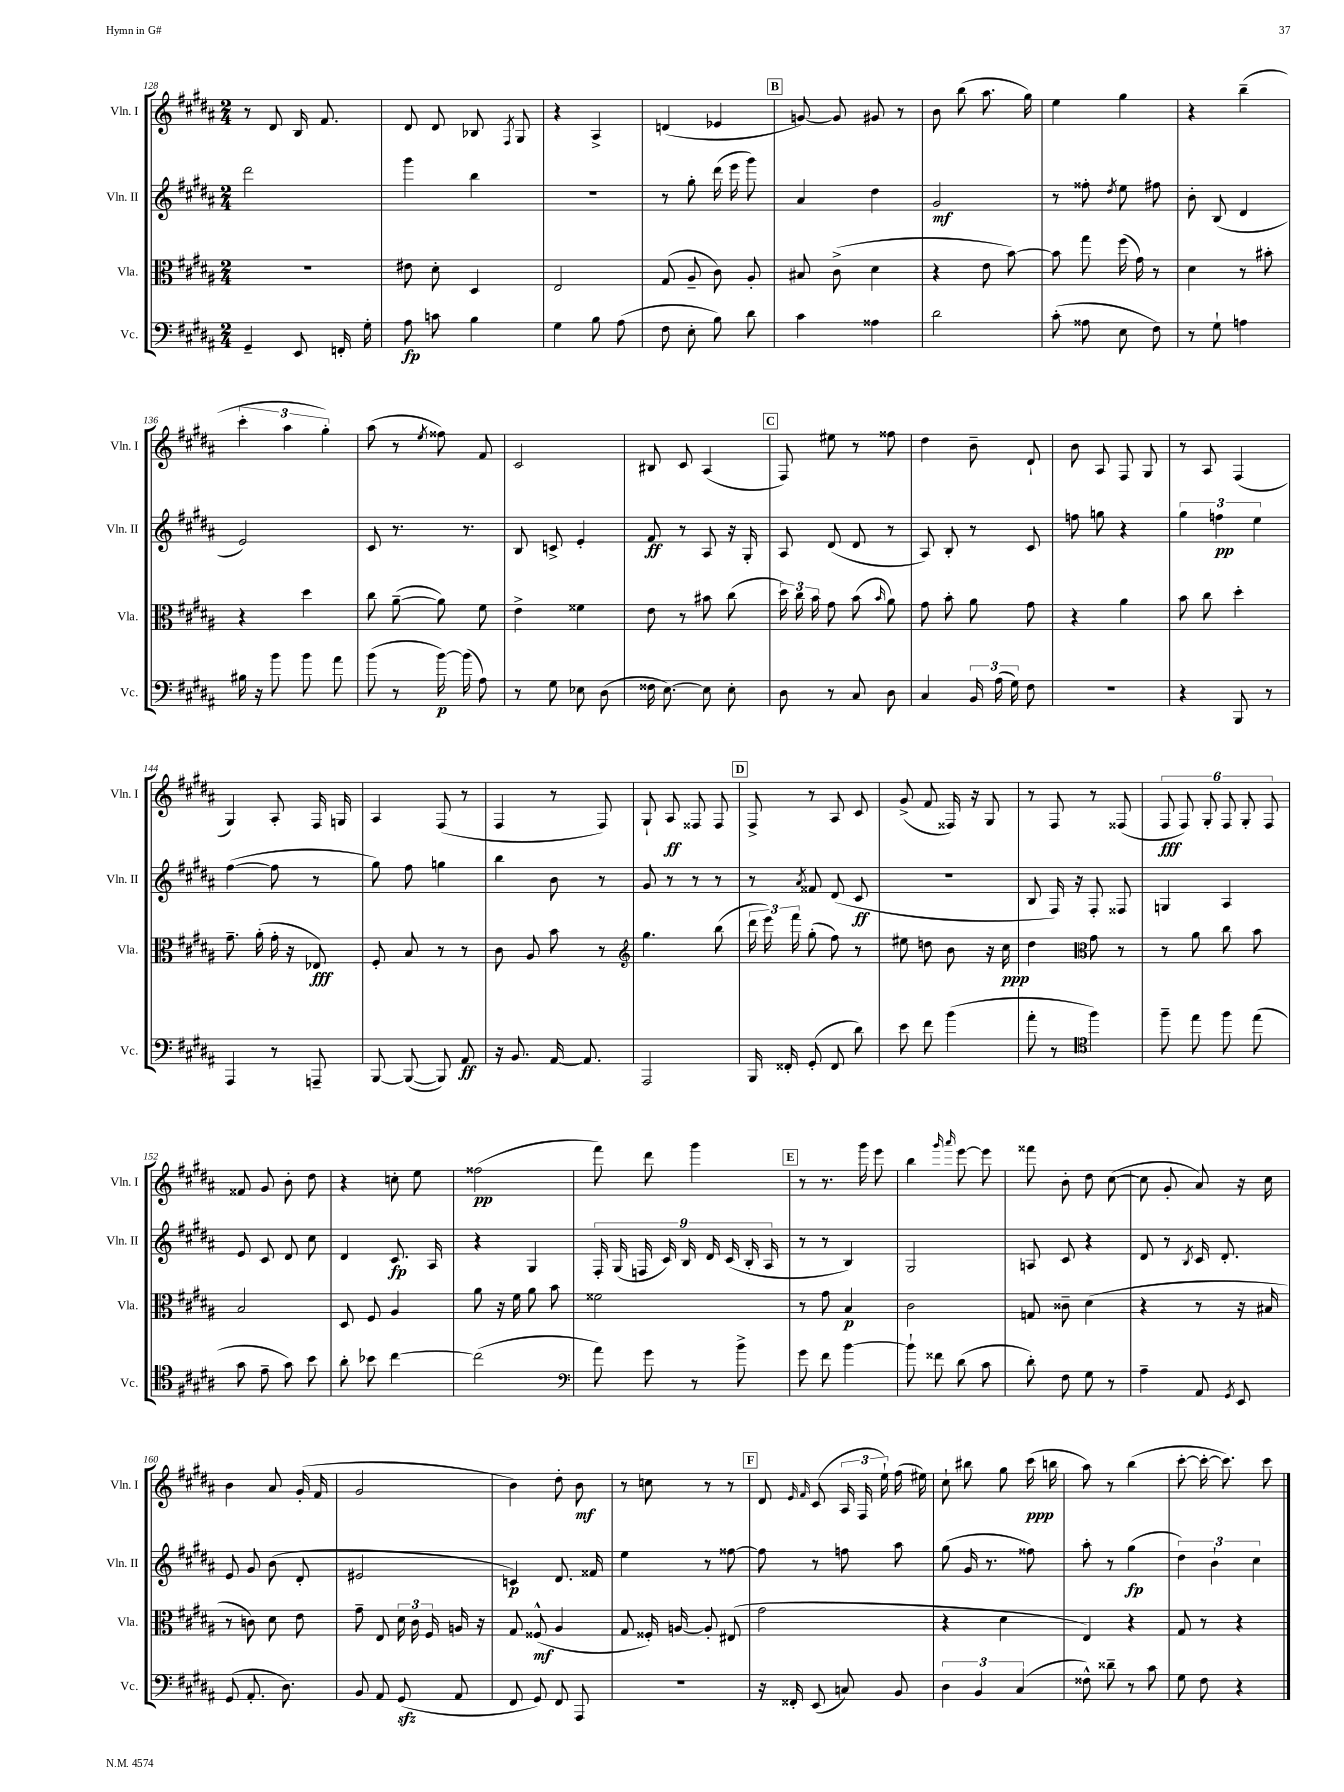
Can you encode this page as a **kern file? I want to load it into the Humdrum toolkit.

**kern	**dynam	**kern	**dynam	**kern	**dynam	**kern	**dynam
*part4	*part4	*part3	*part3	*part2	*part2	*part1	*part1
*staff4	*staff4	*staff3	*staff3	*staff2	*staff2	*staff1	*staff1
*I"Vc.	*	*I"Vla.	*	*I"Vln. II	*	*I"Vln. I	*
*I'Vc.	*	*I'Vla.	*	*I'Vln. II	*	*I'Vln. I	*
*clefF4	*	*clefC3	*	*clefG2	*	*clefG2	*
*k[f#c#g#d#a#]	*	*k[f#c#g#d#a#]	*	*k[f#c#g#d#a#]	*	*k[f#c#g#d#a#]	*
*M2/4	*	*M2/4	*	*M2/4	*	*M2/4	*
=128	=128	=128	=128	=128	=128	=128	=128
4GG#~/	.	2r	.	2ddd#\	.	8r	.
.	.	.	.	.	.	8d#/	.
8EE/	.	.	.	.	.	16B/	.
.	.	.	.	.	.	8.f#/	.
16FFn'/	.	.	.	.	.	.	.
16G#'\	.	.	.	.	.	.	.
=129	=129	=129	=129	=129	=129	=129	=129
8A#\	fp	8e#X\	.	4ggg#\	.	8d#/	.
8cn\	.	8d#'\	.	.	.	8d#/	.
4B\	.	4D#/	.	4bb\	.	8B-X/	.
.	.	.	.	.	.	8qF#/	.
.	.	.	.	.	.	8G#/	.
=130	=130	=130	=130	=130	=130	=130	=130
4G#\	.	2E/	.	2r	.	4r	.
8B\	.	.	.	.	.	4A#^/	.
(8A#\	.	.	.	.	.	.	.
=131	=131	=131	=131	=131	=131	=131	=131
8F#\	.	(8G#/	.	8r	.	(4dn/	.
8E'\	.	8A#~/	.	8gg#'\	.	.	.
8B\)	.	8c#\)	.	(16ddd#\	.	4e-X/	.
.	.	.	.	16eee\	.	.	.
8d#\	.	8A#'/	.	8ggg#\)	.	.	.
!!LO:REH:place=s1:t=B
=132	=132	=132	=132	=132	=132	=132	=132
4c#\	.	8B#X/	.	4a#/	.	[8gn/)	.
.	.	(8c#^\	.	.	.	8g/]	.
4A##X\	.	4d#\	.	4dd#\	.	8g#X/	.
.	.	.	.	.	.	8r	.
=133	=133	=133	=133	=133	=133	=133	=133
2d#\	.	4r	.	2g#/	mf	8b\	.
.	.	.	.	.	.	(8bb\	.
.	.	8e\	.	.	.	8.aa#\	.
.	.	[8b\)	.	.	.	.	.
.	.	.	.	.	.	16gg#\)	.
=134	=134	=134	=134	=134	=134	=134	=134
(8c#'\	.	8b\]	.	8r	.	4ee\	.
8A##X\	.	8gg#\	.	8ff##X'\	.	.	.
.	.	.	.	8qdd#/	.	.	.
8E\	.	(16ff#\	.	8ee\	.	4gg#\	.
.	.	16g#\)	.	.	.	.	.
8F#\)	.	8r	.	8ff#X\	.	.	.
=135	=135	=135	=135	=135	=135	=135	=135
8r	.	4d#\	.	8b'\	.	4r	.
8G#`\	.	.	.	(8B/	.	.	.
4An\	.	8r	.	4d#/	.	(4bb~\	.
.	.	8b#X'\	.	.	.	.	.
!!LO:LB:g=z
=136	=136	=136	=136	=136	=136	=136	=136
16B#X\	.	4r	.	2e/)	.	6ccc#'\	.
16r	.	.	.	.	.	.	.
8b\	.	.	.	.	.	.	.
.	.	.	.	.	.	6aa#\	.
8b\	.	4dd#\	.	.	.	.	.
.	.	.	.	.	.	6gg#'\)	.
8a#\	.	.	.	.	.	.	.
=137	=137	=137	=137	=137	=137	=137	=137
(8b\	.	8cc#\	.	8c#/	.	(8aa#\	.
8r	.	([8a#~\	.	8.r	.	8r	.
.	.	.	.	.	.	8qee/	.
[16b\)	p	8a#\])	.	.	.	8ff##X\)	.
(16b\]	.	.	.	8.r	.	.	.
8A#\)	.	8f#\	.	.	.	8f#/	.
=138	=138	=138	=138	=138	=138	=138	=138
8r	.	4e^\	.	8B/	.	2c#/	.
8G#\	.	.	.	8cn^/	.	.	.
8E-X\	.	4f##X\	.	4e'/	.	.	.
(8D#\	.	.	.	.	.	.	.
=139	=139	=139	=139	=139	=139	=139	=139
16F##X\	.	8e\	.	8f#/	ff	8B#X/	.
[8.E\)	.	.	.	.	.	.	.
.	.	8r	.	8r	.	8c#/	.
8E\]	.	8b#X\	.	8A#/	.	(4A#/	.
8E'\	.	(8cc#\	.	16r	.	.	.
.	.	.	.	16G#'/	.	.	.
!!LO:REH:place=s1:t=C
=140	=140	=140	=140	=140	=140	=140	=140
8D#\	.	24dd#\)	.	8A#/	.	8F#/)	.
.	.	24cc#\	.	.	.	.	.
.	.	24b\	.	.	.	.	.
8r	.	8g#\	.	(8d#/	.	8ee#X\	.
8C#/	.	(8b\	.	8d#/	.	8r	.
.	.	16qqb/	.	.	.	.	.
8D#\	.	8a#\)	.	8r	.	8ff##X\	.
=141	=141	=141	=141	=141	=141	=141	=141
4C#/	.	8g#\	.	8A#/)	.	4dd#\	.
.	.	8b'\	.	8B'/	.	.	.
24BB/	.	8a#\	.	8r	.	8b~\	.
(24A#\	.	.	.	.	.	.	.
24G#\)	.	.	.	.	.	.	.
8F#\	.	8g#\	.	8c#/	.	8d#`/	.
=142	=142	=142	=142	=142	=142	=142	=142
2r	.	4r	.	8ffn\	.	8b\	.
.	.	.	.	8ggn\	.	8A#/	.
.	.	4a#\	.	4r	.	8F#/	.
.	.	.	.	.	.	8G#/	.
=143	=143	=143	=143	=143	=143	=143	=143
4r	.	8b\	.	6gg#\	.	8r	.
.	.	8cc#\	.	.	.	8A#/	.
.	.	.	.	6ffn\	pp	.	.
8BBB/	.	4dd#'\	.	.	.	(4F#/	.
.	.	.	.	6ee\	.	.	.
8r	.	.	.	.	.	.	.
!!LO:LB:g=z
=144	=144	=144	=144	=144	=144	=144	=144
4AAA#/	.	8.g#~\	.	([4ff#\	.	4G#/)	.
.	.	(16a#'\	.	.	.	.	.
8r	.	16g#'\	.	8ff#\]	.	8A#'/	.
.	.	16r	.	.	.	.	.
8AAAn~/	.	8E-X/)	fff	8r	.	16F#/	.
.	.	.	.	.	.	16Gn/	.
=145	=145	=145	=145	=145	=145	=145	=145
[8BBB/	.	8F#'/	.	8gg#\)	.	4A#/	.
(8BBB/_	.	8B/	.	8ff#\	.	.	.
8BBB/])	.	8r	.	4ggn\	.	(8F#/	.
8AA#/	ff	8r	.	.	.	8r	.
=146	=146	=146	=146	=146	=146	=146	=146
16r	.	8c#\	.	4bb\	.	4F#/	.
8.BB/	.	.	.	.	.	.	.
.	.	8A#/	.	.	.	.	.
[16AA#/	.	8b\	.	8b\	.	8r	.
8.AA#/]	.	.	.	.	.	.	.
.	.	8r	.	8r	.	8F#/)	.
=147	=147	=147	=147	=147	=147	=147	=147
*	*	*clefG2	*	*	*	*	*
2AAA#/	.	4.gg#\	.	8g#/	.	8G#`/	.
.	.	.	.	8r	.	8A#/	ff
.	.	.	.	8r	.	8F##X/	.
.	.	(8bb\	.	8r	.	8F##/	.
!!LO:REH:place=s1:t=D
=148	=148	=148	=148	=148	=148	=148	=148
16BBB/	.	24ddd#\	.	8r	.	8F#^/	.
.	.	24eee\)	.	.	.	.	.
16FF##X'/	.	.	.	.	.	.	.
.	.	24fff#\	.	.	.	.	.
.	.	.	.	8qa#/	.	.	.
(8GG#'/	.	(8gg#'\	.	8f##X/	.	8r	.
8FF##/	.	8ff#\)	.	(8d#/	.	8A#/	.
8d#\)	.	8r	.	8c#/	ff	8c#/	.
=149	=149	=149	=149	=149	=149	=149	=149
8e\	.	8ee#X\	.	2r	.	(8g#^/	.
8f#\	.	8ddn\	.	.	.	8f#/	.
(4b\	.	8b\	.	.	.	16F##X/)	.
.	.	.	.	.	.	16r	.
.	.	16r	.	.	.	8G#/	.
.	.	16cc#\	ppp	.	.	.	.
=150	=150	=150	=150	=150	=150	=150	=150
8a#'\	.	4dd#\	.	8B/	.	8r	.
8r	.	.	.	16F#/)	.	8F#/	.
.	.	.	.	16r	.	.	.
*clefC4	*	*clefC3	*	*	*	*	*
4ff#\)	.	8g#\	.	8F#'/	.	8r	.
.	.	8r	.	8F##X/	.	(8F##X/	.
=151	=151	=151	=151	=151	=151	=151	=151
8ff#~\	.	8r	.	4Gn/	.	12F#/	fff
.	.	.	.	.	.	12F#/)	.
8ee\	.	8a#\	.	.	.	.	.
.	.	.	.	.	.	12G#'/	.
8ff#\	.	8cc#\	.	4A#/	.	12F#/	.
.	.	.	.	.	.	12G#'/	.
(8ee\	.	8b\	.	.	.	.	.
.	.	.	.	.	.	12F#/	.
!!LO:LB:g=z
=152	=152	=152	=152	=152	=152	=152	=152
8g#\	.	2B/	.	8e/	.	8f##X/	.
8e~\	.	.	.	8c#/	.	8g#/	.
8g#\)	.	.	.	8d#/	.	8b'\	.
8b\	.	.	.	8cc#\	.	8dd#\	.
=153	=153	=153	=153	=153	=153	=153	=153
8a#'\	.	8D#/	.	4d#/	.	4r	.
8b-X\	.	8F#/	.	.	.	.	.
[4cc#\	.	4A#/	.	8.c#/	fp	8ccn'\	.
.	.	.	.	.	.	8ee\	.
.	.	.	.	16A#/	.	.	.
=154	=154	=154	=154	=154	=154	=154	=154
(2cc#\]	.	8a#\	.	4r	.	(2ff##X\	pp
.	.	16r	.	.	.	.	.
.	.	16f#\	.	.	.	.	.
.	.	8a#\	.	4G#/	.	.	.
.	.	8b\	.	.	.	.	.
=155	=155	=155	=155	=155	=155	=155	=155
*clefF4	*	*	*	*	*	*	*
8a#\)	.	2f##X\	.	18F#'/	.	8fff#\)	.
.	.	.	.	(18G#/	.	.	.
.	.	.	.	18Fn/	.	.	.
8g#\	.	.	.	.	.	8ddd#\	.
.	.	.	.	18c#/)	.	.	.
.	.	.	.	18B/	.	.	.
8r	.	.	.	.	.	4ggg#\	.
.	.	.	.	18d#/	.	.	.
.	.	.	.	(18c#/	.	.	.
8b^\	.	.	.	.	.	.	.
.	.	.	.	18B'/	.	.	.
.	.	.	.	18A#/	.	.	.
!!LO:REH:place=s1:t=E
=156	=156	=156	=156	=156	=156	=156	=156
8g#\	.	8r	.	8r	.	8r	.
8f#\	.	8g#\	.	8r	.	8.r	.
[4b\	.	4B/	p	4B/)	.	.	.
.	.	.	.	.	.	16ggg#\	.
.	.	.	.	.	.	8eee\	.
=157	=157	=157	=157	=157	=157	=157	=157
8b`\]	.	2c#\	.	2G#/	.	4bb\	.
8f##X\	.	.	.	.	.	.	.
.	.	.	.	.	.	16qqggg#/	.
.	.	.	.	.	.	16qqaaa#/	.
(8d#\	.	.	.	.	.	[8eee\	.
8c#\	.	.	.	.	.	8eee\]	.
=158	=158	=158	=158	=158	=158	=158	=158
8d#'\)	.	8Gn/	.	8An/	.	8fff##X\	.
8F#\	.	8c##X~\	.	8c#/	.	8b'\	.
8G#\	.	(4d#\	.	4r	.	8dd#\	.
8r	.	.	.	.	.	([8cc#\	.
=159	=159	=159	=159	=159	=159	=159	=159
4A#~\	.	4r	.	8d#/	.	8cc#\]	.
.	.	.	.	8r	.	8g#'/	.
.	.	.	.	8qB/	.	.	.
8AA#/	.	8r	.	16c#/	.	8a#/)	.
.	.	.	.	8.d#'/	.	.	.
8qGG#/	.	.	.	.	.	.	.
8EE/	.	16r	.	.	.	16r	.
.	.	16B#X/	.	.	.	16cc#\	.
!!LO:LB:g=z
=160	=160	=160	=160	=160	=160	=160	=160
(8GG#/	.	8r	.	8e/	.	4b\	.
8.AA#'/	.	8cn\)	.	8g#/	.	.	.
.	.	8d#\	.	(8b\	.	8a#/	.
8.D#\)	.	.	.	.	.	.	.
.	.	8e\	.	8d#'/	.	(16g#'/	.
.	.	.	.	.	.	16f#/	.
=161	=161	=161	=161	=161	=161	=161	=161
8BB/	.	8g#~\	.	2e#X/	.	2g#/	.
8AA#/	.	8E/	.	.	.	.	.
(8GG#zz/	.	24d#\	.	.	.	.	.
.	.	24c#\	.	.	.	.	.
.	.	24F#/	.	.	.	.	.
8AA#/	.	16An/	.	.	.	.	.
.	.	16r	.	.	.	.	.
=162	=162	=162	=162	=162	=162	=162	=162
8FF#/	.	8G#/	.	4cn/)	p	4b\)	.
8GG#/)	.	(8F##X^^/	mf	.	.	.	.
8FF#/	.	4A#/	.	8.d#/	.	8dd#'\	.
8AAA#/	.	.	.	.	.	8b\	mf
.	.	.	.	16f##X/	.	.	.
=163	=163	=163	=163	=163	=163	=163	=163
2r	.	8G#/	.	4ee\	.	8r	.
.	.	16F##X'/)	.	.	.	8ccn\	.
.	.	[16An/	.	.	.	.	.
.	.	8A'/]	.	8r	.	8r	.
.	.	(8E#X/	.	[8ff##X\	.	8r	.
!!LO:REH:place=s1:t=F
=164	=164	=164	=164	=164	=164	=164	=164
16r	.	2g#\	.	8ff##\]	.	8d#/	.
16FF##X'/	.	.	.	.	.	.	.
.	.	.	.	.	.	16qqe/	.
.	.	.	.	.	.	16qqf#/	.
(8EE/	.	.	.	8r	.	(8c#/	.
8Cn/)	.	.	.	8ffn\	.	24A#/	.
.	.	.	.	.	.	24F#/	.
.	.	.	.	.	.	24ee`\)	.
8BB/	.	.	.	8aa#\	.	(16ff#\	.
.	.	.	.	.	.	16ee#X\)	.
=165	=165	=165	=165	=165	=165	=165	=165
6D#\	.	4r	.	(8gg#\	.	8cc#`\	.
.	.	.	.	16g#/	.	8bb#X\	.
6BB/	.	.	.	.	.	.	.
.	.	.	.	8.r	.	.	.
.	.	4d#\	.	.	.	8gg#\	.
(6C#/	.	.	.	.	.	.	.
.	.	.	.	8ff##X\)	.	(16ccc#\	ppp
.	.	.	.	.	.	16bbn\	.
=166	=166	=166	=166	=166	=166	=166	=166
8F##X^^\)	.	4E/)	.	8aa#'\	.	8aa#\)	.
8d##X~\	.	.	.	8r	.	8r	.
8r	.	4r	.	(4gg#\	fp	(4bb\	.
8c#\	.	.	.	.	.	.	.
=167	=167	=167	=167	=167	=167	=167	=167
8G#\	.	8G#/	.	6dd#\)	.	[8ccc#'\	.
8F#\	.	8r	.	.	.	16ccc#'\_	.
.	.	.	.	6b`\	.	.	.
.	.	.	.	.	.	8.ccc#\])	.
4r	.	4r	.	.	.	.	.
.	.	.	.	6cc#\	.	.	.
.	.	.	.	.	.	8ccc#\	.
==	==	==	==	==	==	==	==
*-	*-	*-	*-	*-	*-	*-	*-
